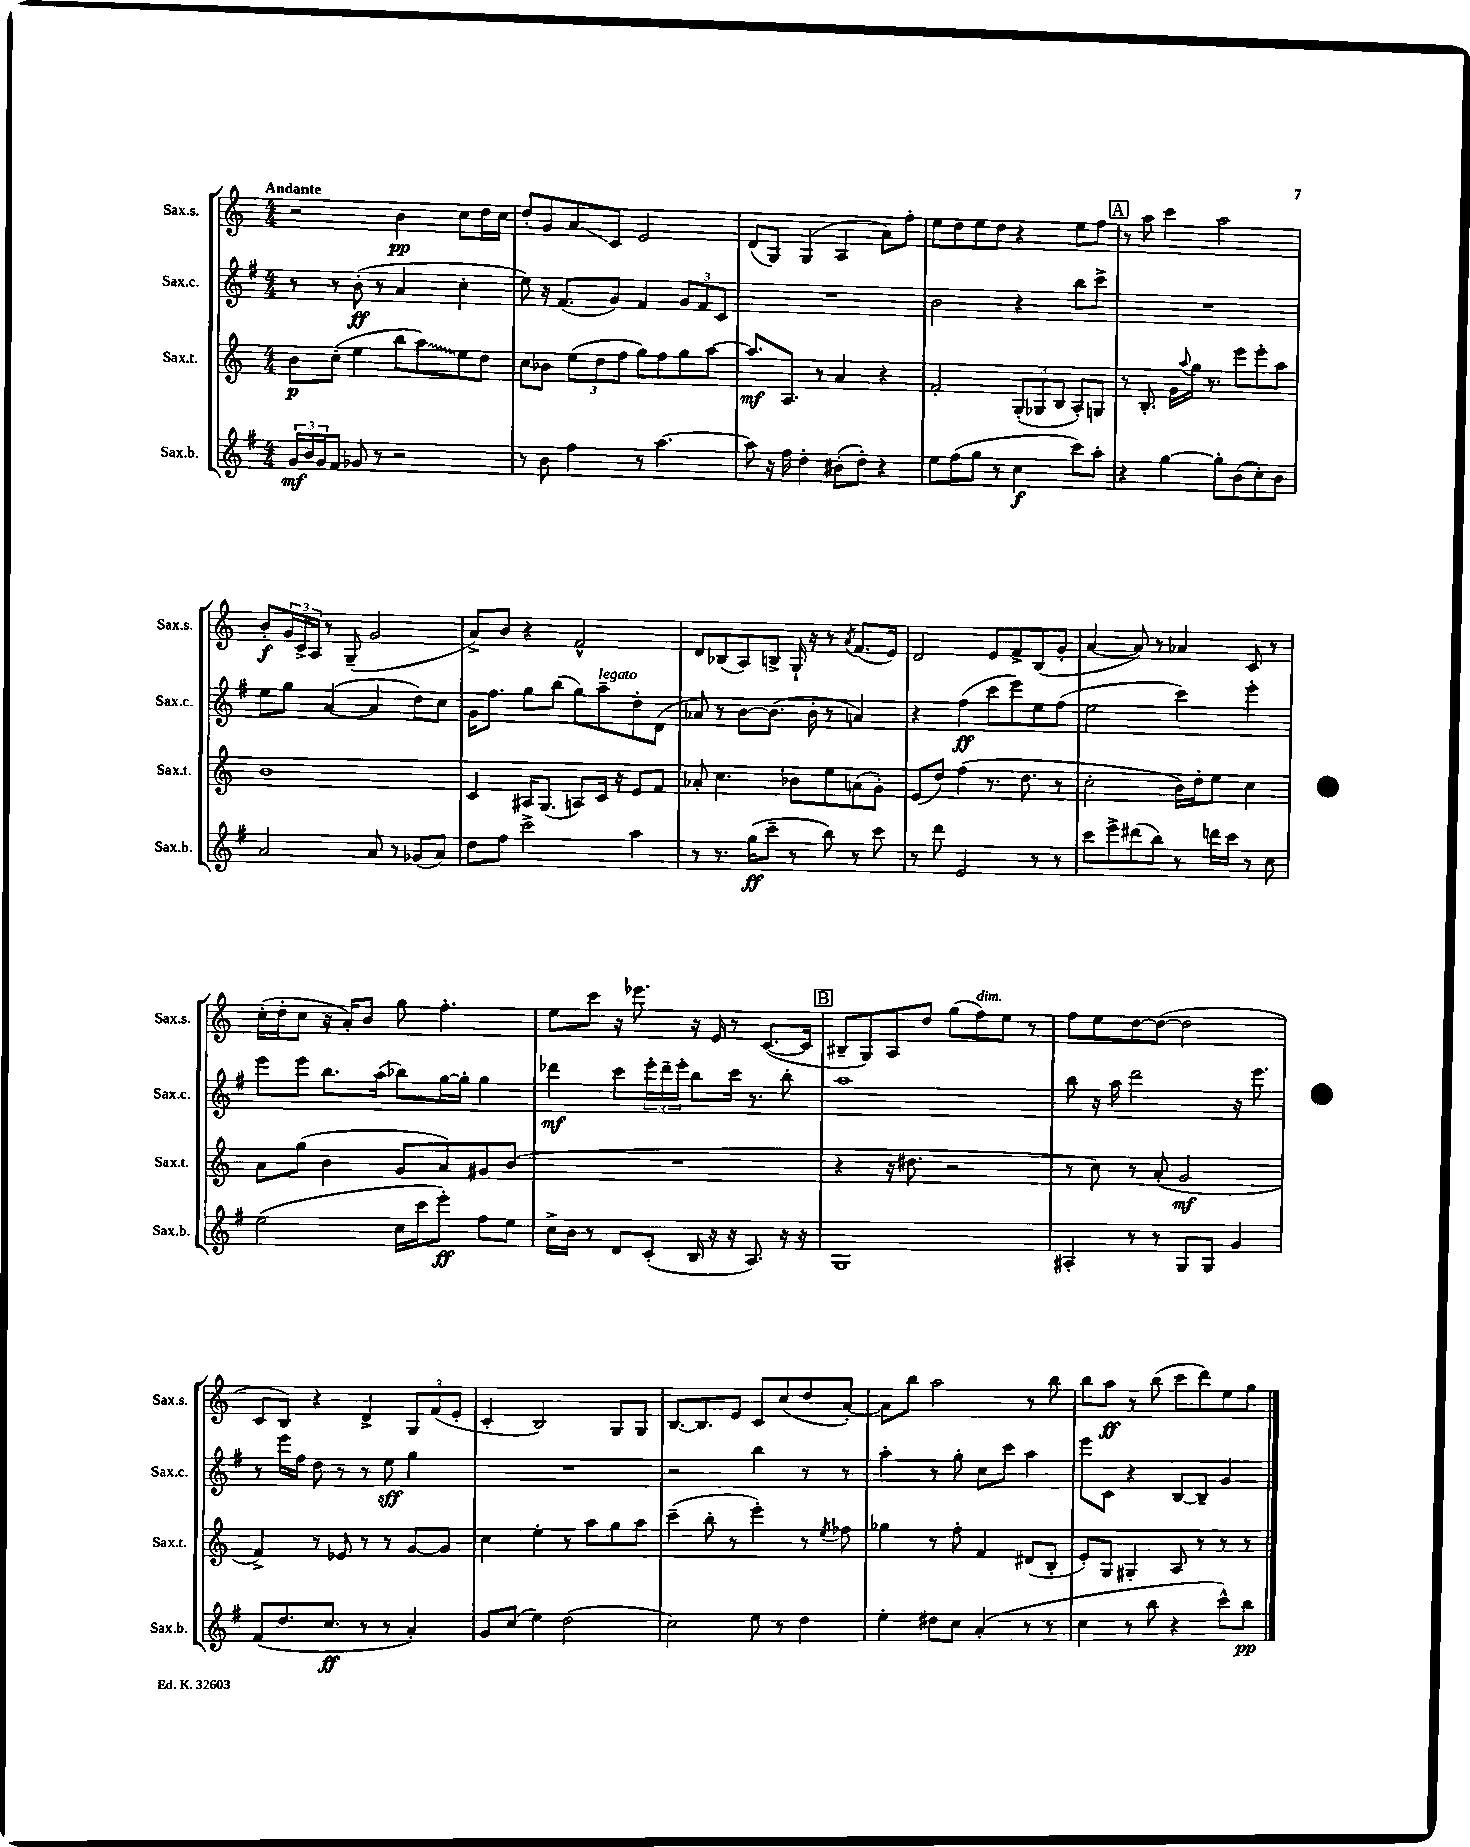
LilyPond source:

<<
\new StaffGroup <<
\new Staff = "s0" \with { instrumentName = "Sax.s." shortInstrumentName = "Sax.s." } {
    \clef treble \key c \major \numericTimeSignature \time 4/4 \tempo "Andante"
    r2 b'4\pp c''8 d''16 c''16 |
    d''8-. g'8 a'8\glissando c'8 e'2 |
    d'8( g8) g4( a4 a'8) f''8-. |
    e''8 d''8 e''8 d''8 r4 e''8 f''8 |
    \mark \markup { \box "A" } r8 a''8 c'''4 a''2 |
    b'8-.\f \tuplet 3/2 { g'16 c'16-> a16 } r8 g8--( g'2 |
    a'8->) b'8 r4 f'2-^ |
    d'8 bes8( a8) b8-> g16-! r16 r8 \acciaccatura { a'8 } f'8.( e'16) |
    d'2 e'8 f'8-> b8( g'8-. |
    a'4~ a'8) r8 aes'4 c'8 r8 |
    c''16-.( d''16-. c''8 r16 a'16-.) b'8 g''8 f''4.-. |
    e''8 c'''8 r16 ees'''8. r16 e'16 r8 c'8.~( c'16 |
    \mark \markup { \box "B" } bis8-- g8) a8 d''8 g''8( f''8^\markup { \italic "dim." }) e''8 r8 |
    f''8 e''8 d''8~ d''8~( d''2 |
    c'8 b8) r4 d'4-> \tuplet 3/2 { g8 f'8( e'8-. } |
    c'4-. b2) g8 g8 |
    b8.~ b8. e'8 c'8 c''8( d''8 a'8~-.) |
    a'8 b''8 a''2 r8 b''8 |
    b''8 a''8\ff r8 b''8( c'''8 d'''8) e''8 g''8 \bar "|." |
}
\new Staff = "s1" \with { instrumentName = "Sax.c." shortInstrumentName = "Sax.c." } {
    \clef treble \key g \major \numericTimeSignature \time 4/4
    r8 r8 b'8-.\ff( r8 a'4 c''4-. |
    e''8) r16 fis'8.( g'8) fis'4 \tuplet 3/2 { g'8 fis'8 c'8 } |
    R1 |
    b'2 r4 b''8 c'''8-> |
    \mark \markup { \box "A" } R1 |
    e''8 g''8 a'4~( a'4 d''8) c''8 |
    g'16 fis''8. g''8 b''8( g''8) a''8--^\markup { \italic "legato" } d''8-. d'8( |
    aes'8) r8 b'8~ b'8.( b'16-. r8 a'4) |
    r4 fis''4\ff( c'''8 e'''8) e''8 fis''8( |
    e''2 c'''4) e'''4-. |
    e'''8 e'''8 b''8. a''16( bes''8) g''16~ g''16-. g''4 |
    des'''4\mf c'''8 \tuplet 3/2 { e'''16-. des'''16-- e'''16-. } b''8 c'''16 r8. b''8-. |
    \mark \markup { \box "B" } a''1 |
    b''8 r16 a''16 d'''2 r16 e'''8. |
    r8 e'''16 fis''16 d''8 r8 r8 e''8\sff g''4 |
    R1 |
    r2 b''4 r8 r8 |
    a''4-. r8 g''8-. c''8 c'''8 a''4 |
    e'''8 c'8 r4 b8~ b8-- g'4 \bar "|." |
}
\new Staff = "s2" \with { instrumentName = "Sax.t." shortInstrumentName = "Sax.t." } {
    \clef treble \key c \major \numericTimeSignature \time 4/4
    b'8\p c''8-.( e''4 b''8 \once \override Glissando.style = #'zigzag a''8\glissando) e''8 d''8 |
    c''8 bes'8 \tuplet 3/2 { e''8( d''8 f''8 } g''8) f''8 g''8 a''8~ |
    a''8.\mf a8. r8 a'4 r4 |
    f'2-. \tuplet 3/2 { g8-.( ges8 b8 } a8-.) g8 |
    \mark \markup { \box "A" } r8 b8.-. g'16 \appoggiatura { a''8 } g''16 r8. e'''8 e'''8-. a''8 |
    b'1 |
    c'4 ais16 g8.( a8) c'16 r16 e'8 f'8 |
    aes'8-. c''4. bes'8 e''8 a'8( g'8-.) |
    e'8( d''8) f''4( r8. d''8. r8 |
    c''2-. b'16) d''16-. e''8 c''4 |
    a'8 g''8( b'4 g'8 a'8) gis'8 b'8( |
    R1 |
    \mark \markup { \box "B" } r4 r16 dis''8. r2 |
    r8 c''8) r8 a'8-.( g'2\mf |
    f'4->) r8 ees'8 r8 r8 g'8~ g'8 |
    c''4 e''4-. r8 a''8 g''8 a''8 |
    c'''4--( b''8-. r8 e'''4-.) r8 \acciaccatura { e''8 } fes''8 |
    ges''4 r8 f''8-. f'4 dis'8( b8-. |
    e'8-.) g8 gis4-. a8 r8 r8 r8 \bar "|." |
}
\new Staff = "s3" \with { instrumentName = "Sax.b." shortInstrumentName = "Sax.b." } {
    \clef treble \key g \major \numericTimeSignature \time 4/4
    \tuplet 3/2 { g'16\mf b'16 g'16 } fis'8 ges'8 r8 r2 |
    r8 b'8 fis''4 r8 a''4.~ |
    a''8 r16 fis''16 d''4-. bis'8-.( d''8-.) r4 |
    e''8 fis''8( g''8 r8 c''4\f c'''8) a''8-. |
    \mark \markup { \box "A" } r4 g''4~ g''8-. b'8( c''8-.) b'8 |
    a'2 a'8 r8 ges'8( a'8) |
    d''8 fis''8 c'''2-> a''4 |
    r8 r8. g''16\ff( c'''8-- r8 b''8) r8 c'''8 |
    r8 d'''8 e'2 r8 r8 |
    c'''8 e'''8-> dis'''8( b''8) r8 d'''16 c'''16 r8 c''8 |
    e''2( c''16 c'''16 e'''8-.\ff) fis''8 e''8 |
    c''16-> b'16 r8 d'8 c'8-.( b16 r16 r16 a8.) r16 r16 |
    \mark \markup { \box "B" } g1 |
    ais4-. r8 r8 g8 g8 g'4 |
    fis'8( d''8. c''8.\ff r8 r8 a'4-.) |
    g'8 c''8( e''4) d''2( |
    c''2) e''8 r8 d''4 |
    e''4-. dis''8 c''8 a'4-.( r8 r8 |
    c''4 r8 b''8 r4 c'''8-^) b''8\pp \bar "|." |
}
>>
>>
\layout { \context { \Score \remove "Bar_number_engraver" } }
